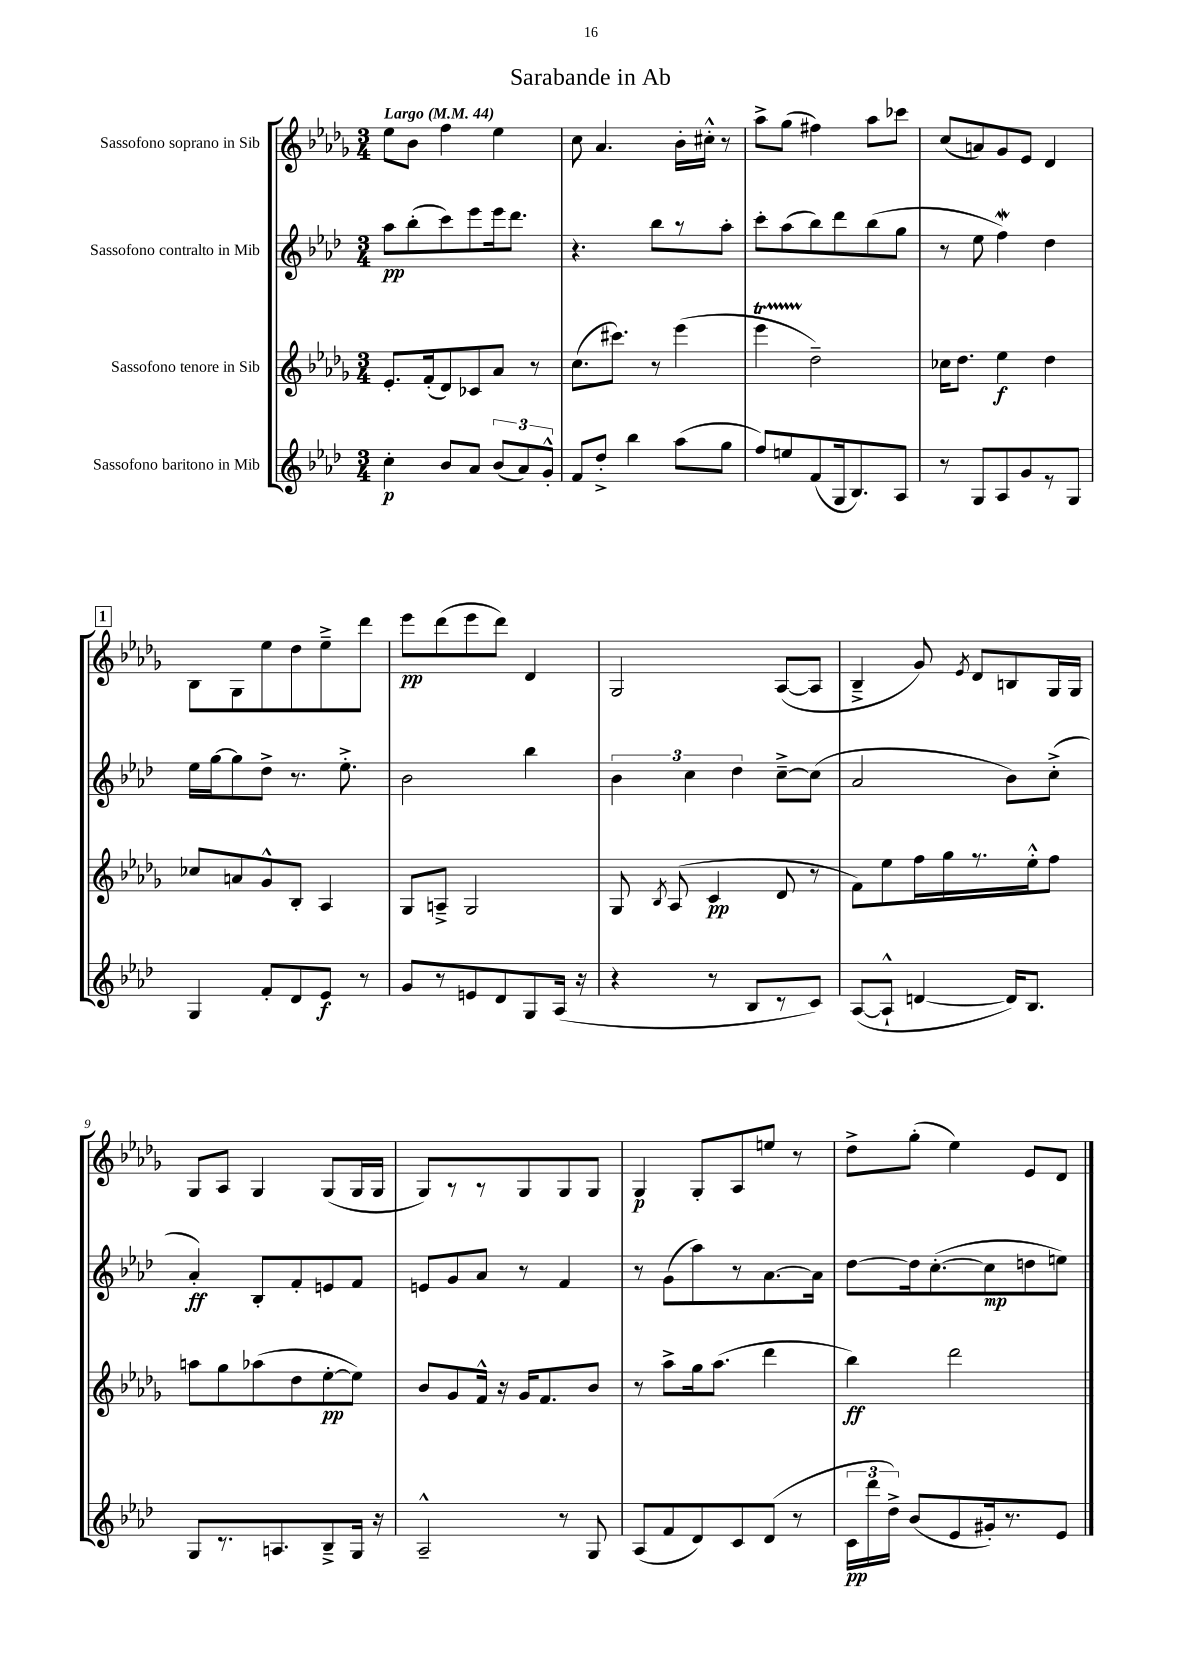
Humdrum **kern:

**kern	**kern	**kern	**kern
*staff4	*staff3	*staff2	*staff1
*clefG2	*clefG2	*clefG2	*clefG2
*k[b-e-a-d-]	*k[b-e-a-d-g-]	*k[b-e-a-d-]	*k[b-e-a-d-g-]
*M3/4	*M3/4	*M3/4	*M3/4
*MM44	*MM44	*MM44	*MM44
4cc'	8.e-'	8aa-	8ee-
.	.	(8bb-'	8b-
.	(16f'	.	.
8b-	8d-)	8ccc)	4ff
8a-	8c-	8eee-	.
(12b-	8a-	16eee-	4ee-
.	.	8.ddd-	.
12a-)	.	.	.
.	8r	.	.
12g'^^	.	.	.
=	=	=	=
8f	(8.cc	4.r	8cc
8dd-'^	.	.	4.a-
.	8.ccc#)	.	.
4bb-	.	.	.
.	8r	8bb-	.
(8aa-	(4eee-	8r	16b-'
.	.	.	16cc#'^^
8gg	.	8aa-'	8r
=	=	=	=
8ff)	4eee-	8ccc'	8aa-^
8ee	.	(8aa-	(8gg-
(8f	2dd-~)	8bb-)	4ff#)
16G	.	8ddd-	.
8.B-)	.	.	.
.	.	(8bb-	8aa-
8A-	.	8gg	8ccc-
=	=	=	=
8r	16cc-	8r	(8cc
.	8.dd-	.	.
8G	.	8ee-	8a)
8A-	4ee-	4ff)	8g-
8g	.	.	8e-
8r	4dd-	4dd-	4d-
8G	.	.	.
=	=	=	=
4G	8cc-	16ee-	8B-
.	.	[16gg	.
.	8a	8gg]	8G-
8f'	8g-^^	8dd-^	8ee-
8d-	8B-'	8.r	8dd-
8e-	4A-	.	8ee-~^
.	.	8.ee-'^	.
8r	.	.	8ddd-
=	=	=	=
8g	8G-	2b-	8eee-
8r	8A~^	.	(8ddd-
8e	2G-	.	8eee-
8d-	.	.	8ddd-)
8G	.	4bb-	4d-
(16A-	.	.	.
16r	.	.	.
=	=	=	=
4r	8G-	6b-	2G-
.	8qB-	.	.
.	(8A-	.	.
.	.	6cc	.
8r	4c	.	.
.	.	6dd-	.
8B-	.	.	.
8r	8d-	[8cc~^	([8A-
8c)	8r	(8cc]	8A-]
=	=	=	=
([8A-	8f)	2a-	4B-~^
8A-`^^]	8ee-	.	.
[4d	16ff	.	8g-)
.	16gg-	.	.
.	.	.	8qe-
.	8.r	.	8d-
16d])	.	8b-)	8B
8.B-	16ee-'^^	.	.
.	8ff	(8cc'^	16G-
.	.	.	16G-
=	=	=	=
8G	8aa	4a-')	8G-
8.r	8gg-	.	8A-
.	(8aa-	8B-'	4G-
8.A	.	.	.
.	8dd-	8f'	.
8B-~^	[8ee-'	8e	(8G-
16G	8ee-])	8f	16G-
16r	.	.	16G-
=	=	=	=
2A-~^^	8b-	8e	8G-)
.	8g-	8g	8r
.	16f^^	8a-	8r
.	16r	.	.
.	16g-	8r	8G-
.	8.f	.	.
8r	.	4f	8G-
8G	8b-	.	8G-
=	=	=	=
(8A-	8r	8r	4G-
8f	8aa-^	(8g	.
8d-)	16gg-	8aa-)	8G-'
.	(8.aa-	.	.
8c	.	8r	8A-
(8d-	4ddd-	[8.a-	8ee
8r	.	.	8r
.	.	16a-]	.
=	=	=	=
24c	4bb-)	[8dd-	8dd-^
24ddd-	.	.	.
24dd-^)	.	.	.
(8b-	.	16dd-]	(8gg-'
.	.	([8.cc'	.
8e-	2ddd-	.	4ee-)
16g#')	.	8cc]	.
8.r	.	.	.
.	.	8dd	8e-
8e-	.	8ee)	8d-
==	==	==	==
*-	*-	*-	*-
